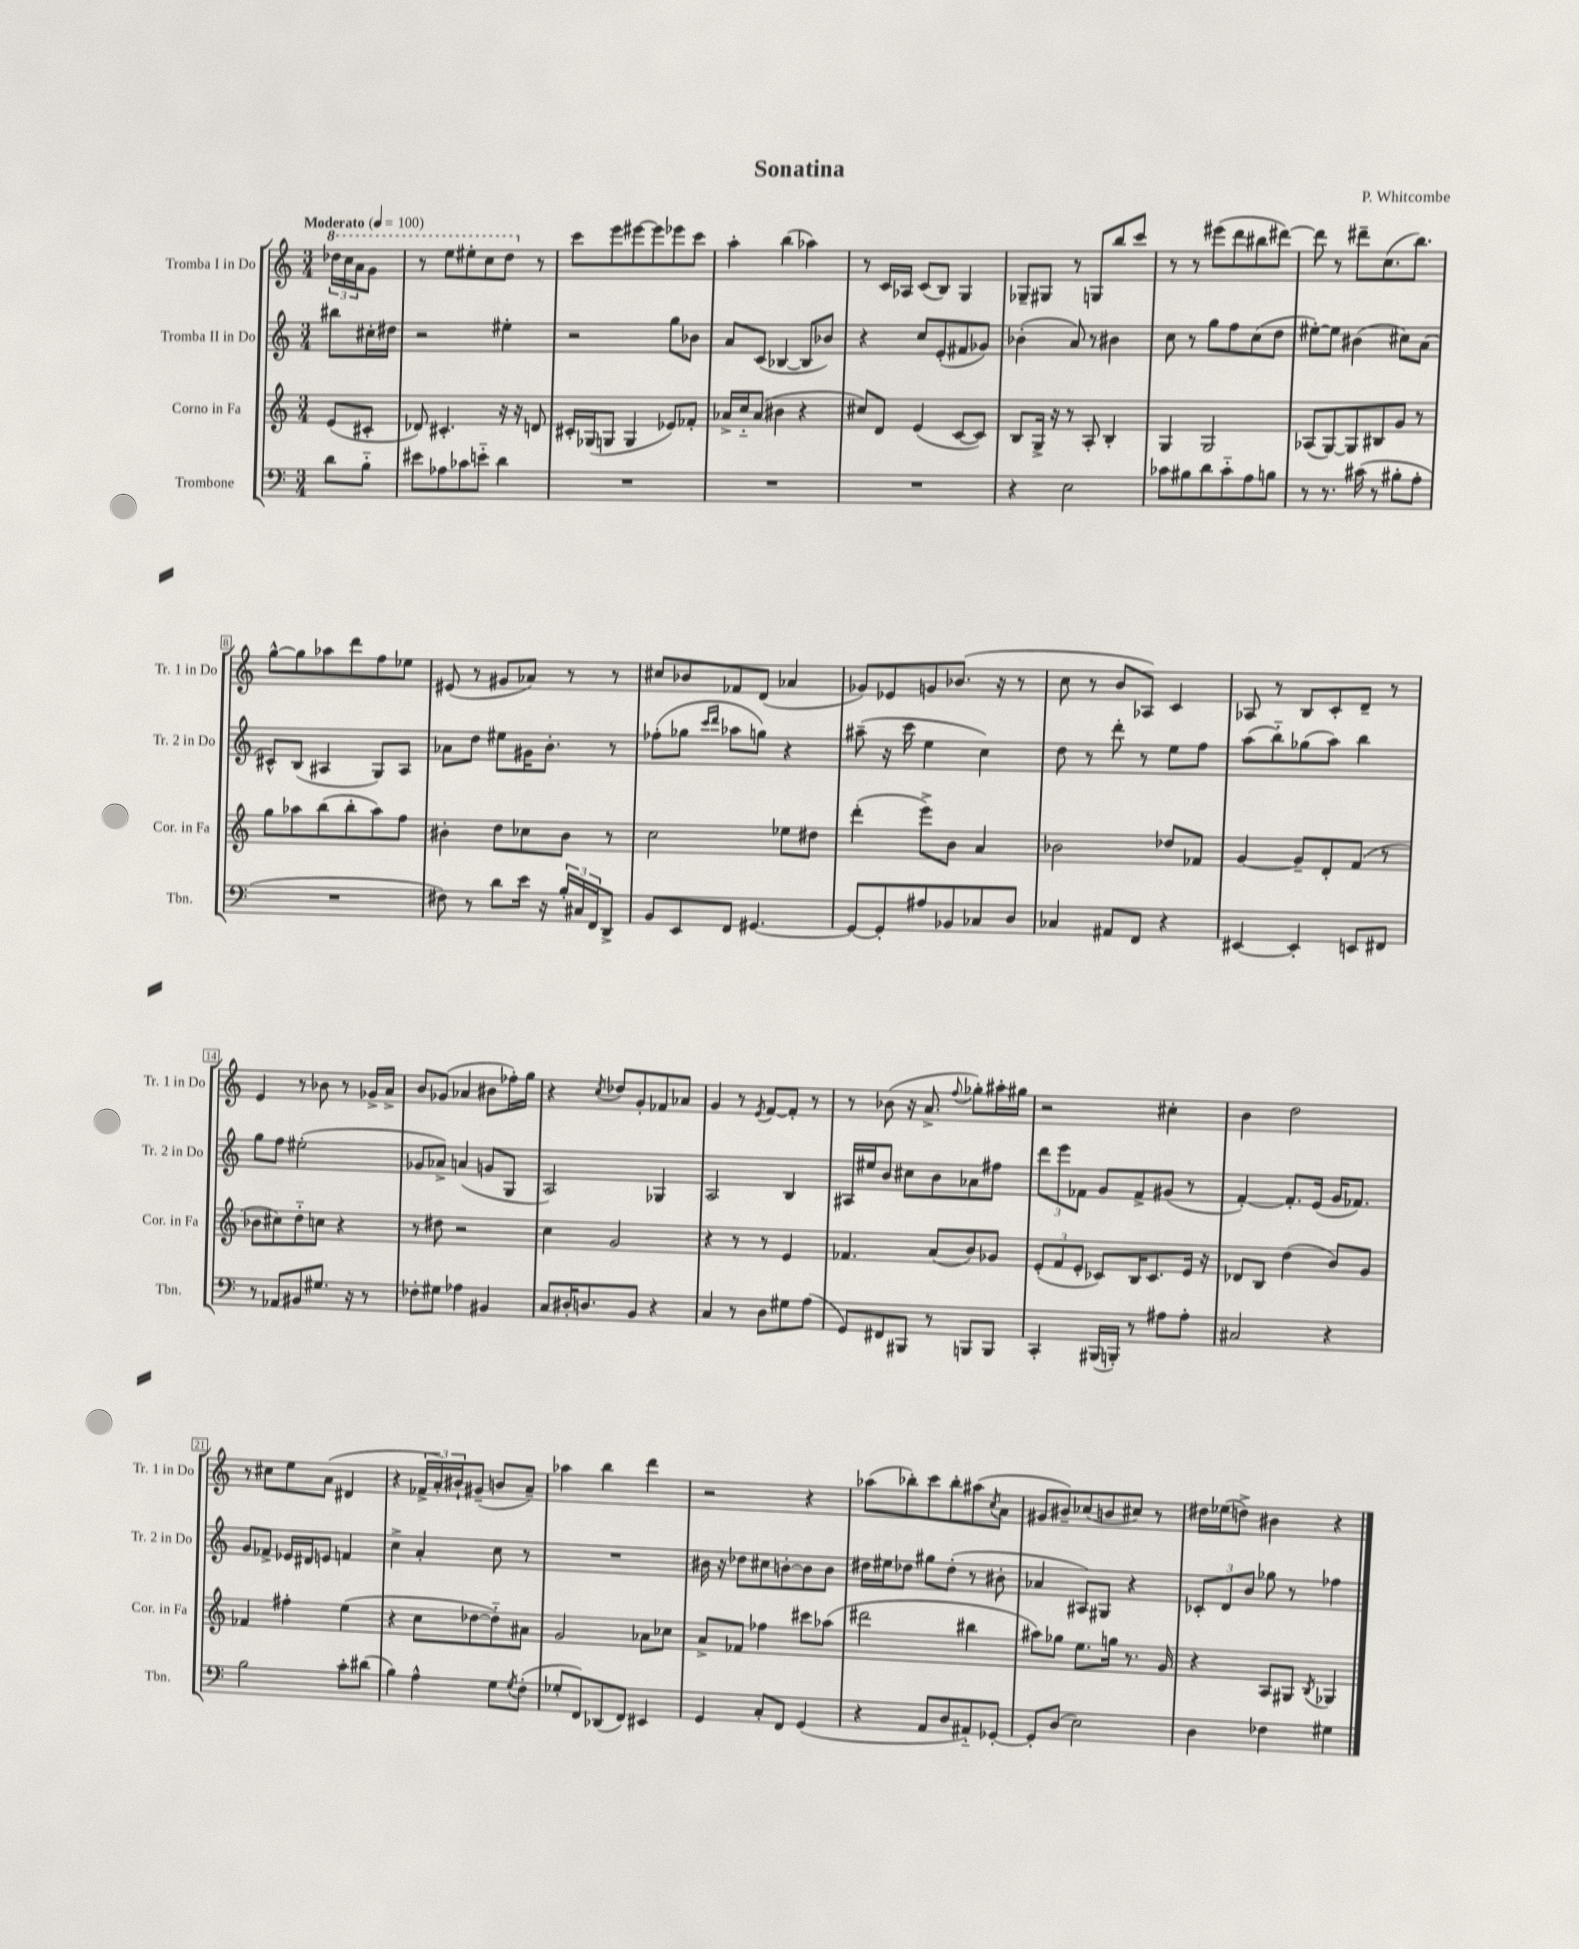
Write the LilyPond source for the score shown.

\header { title = "Sonatina" composer = "P. Whitcombe" }
<<
\new StaffGroup <<
\new Staff = "s0" \with { instrumentName = "Tromba I in Do" shortInstrumentName = "Tr. 1 in Do" } {
    \clef treble \key c \major \numericTimeSignature \time 3/4 \partial 4 \tempo "Moderato" 4 = 100
    \tuplet 3/2 { \ottava #1 des'''16 c'''16 a''16 } g''8 |
    r8 e'''8 eis'''8-. c'''8 d'''8 \ottava #0 r8 |
    c'''8 e'''8 eis'''8~ eis'''8 ees'''8 c'''8 |
    a''4-. b''4( aes''4) |
    r8 c'16 aes16 c'8( b8) g4 |
    ges8-- gis8 r8 g8 b''8 c'''8 |
    r8 r8 eis'''8( d'''8 bis''8 dis'''8~) |
    dis'''8 r8 dis'''8-- c''8.( b''8.) |
    g''8~-^ g''8 aes''8 d'''8 f''8 ees''8 |
    eis'8( r8 gis'8 aes'8) r8 r8 |
    cis''8 bes'8 fes'8 d'8( aes'4 |
    ges'8) ees'8 g'8 bes'8.( r16 r8 |
    c''8 r8 b'8 aes8) c'4 |
    aes8 r8 b8 c'8-. d'8-- r8 |
    e'4 r8 bes'8 r8 ges'16-> a'16-> |
    b'8 ges'8( aes'4 bis'8 fes''16-.) g''16 |
    r4 \acciaccatura { c''8 } des''8 g'8-. fes'8 aes'8 |
    g'4 r8 \acciaccatura { e'8 } f'8~ f'8-. r8 |
    r8 bes'8( r16 a'8.-> \appoggiatura { f''8 } ges''8-.) ais''16-. gis''16 |
    r2 cis''4-. |
    b'4 d''2 |
    r8 cis''8 e''8 a'8( dis'4 |
    r4 \tuplet 3/2 { fes'16-> a'16-.) bis'16-! } gis'8--( b'8 a'8--) |
    aes''4 b''4 d'''4 |
    r2 r4 |
    aes''8( bes''8-.) c'''8 bes''8-. ais''8( \acciaccatura { c''8 } a'8 |
    gis'8 bis'8--) ces''8( b'8 cis''8) r8 |
    dis''16 ees''16( d''8->) bis'4 r4 \bar "|." |
}
\new Staff = "s1" \with { instrumentName = "Tromba II in Do" shortInstrumentName = "Tr. 2 in Do" } {
    \clef treble \key c \major \numericTimeSignature \time 3/4 \partial 4
    bis''8 cis''16-. dis''16 |
    r2 eis''4-. |
    r2 g''8 bes'8 |
    a'8 c'8( bes4~ bes8 bes'8) |
    r4 c''8 e'8-.( fis'8 ges'8) |
    bes'4-.( a'8) r8 bis'4 |
    c''8 r8 g''8 f''8 c''8( d''8 |
    eis''8~-.) eis''8 bis'4( cis''8) a'8( |
    cis'8-^) b8( ais4 g8) ais8 |
    aes'8 d''8 eis''8 gis'16 b'8.-. r8 |
    fes''8-.( ges''8 \grace { c'''16 d'''16 } aes''8 g''8) r4 |
    ais''8--( r16 c'''16 e''4 c''4) |
    d''8 r8 d'''8-. r8 e''8 f''8 |
    a''8( b''8-_) ges''8( a''8) b''4 |
    g''8 f''8 eis''2-.( |
    ges'8 aes'8->) a'4( g'8 g8 |
    a2) ges4 |
    a2 b4 |
    ais16 eis''16 b'8 cis''8 b'8 aes'8 fis''8 |
    \tuplet 3/2 { d'''8 e'''8 fes'8 } g'8 fes'8-> gis'8( r8 |
    f'4~-.) f'8.-. e'16( g'16 fes'8.) |
    g'8 fes'8-> ees'16 dis'16 e'8 f'4 |
    c''4-> a'4-. c''8 r8 |
    R2. |
    bis'16 r16 des''8 cis''8 b'8~-. b'8 b'8 |
    dis''16 eis''16 des''8 gis''8 des''8-.( r8 bis'8-. |
    aes'4 ais8) gis8 r4 |
    \tuplet 3/2 { ces'8-. d'8 b'8 } ges''8 r8 fes''4 \bar "|." |
}
\new Staff = "s2" \with { instrumentName = "Corno in Fa" shortInstrumentName = "Cor. in Fa" } {
    \clef treble \key c \major \numericTimeSignature \time 3/4 \partial 4
    e'8( cis'8-. |
    des'8) cis'4.-. r16 r16 d'8 |
    cis'16-. ges16( g8 g4 ees'8) fes'8-. |
    aes'16-> c''16-_ aes'8( bis'4 r4 |
    cis''8) d'8 e'4( c'8~ c'8) |
    b8 g16-> r16 r8 a8-. b4-. |
    g4 g2 |
    aes8( g8~) g8 bis8 g'8 r8 |
    g''8 aes''8 b''8( b''8-. aes''8) f''8 |
    bis'4-. d''8 ces''8 bis'8 r8 |
    c''2 ees''8 dis''8 |
    d'''4-.( e'''8->) b'8 a'4 |
    bes'2 des''8 fes'8 |
    g'4~ g'8-- d'8-. f'8( r8 |
    bes'8 cis''8) d''8-_ c''8 r4 |
    r8 dis''8 r2 |
    c''4 g'2 |
    r4 r8 r8 e'4 |
    fes'4. a'8( b'8) ges'8 |
    \tuplet 3/2 { e'8-.( f'8 e'8-. } ces'8) b16 ces'8. e'16 r16 |
    des'8 b8 d''4( b'8) g'8 |
    fes'4 fis''4-. e''4( |
    r4 c''8 des''8~ des''8-_) ais'8 |
    g'2 aes'8 ces''8 |
    a'8-> fes'8 fes''4 cis'''8 aes''8( |
    dis'''2 bis''4 |
    ais''8) ges''8 e''8. g''16 r8. g'16 |
    r4 a8 gis8 \acciaccatura { b8 } ges4 \bar "|." |
}
\new Staff = "s3" \with { instrumentName = "Trombone" shortInstrumentName = "Tbn." } {
    \clef bass \key c \major \numericTimeSignature \time 3/4 \partial 4
    d'8 b8-_ |
    eis'8 aes8 ces'8 e'8-_ d'4 |
    R2. |
    R2. |
    R2. |
    r4 e2 |
    ces'8 bis8 d'8 ces'8-_ a8 b8 |
    r8 r8. cis'16( r8 bis8-. a8-. |
    R2. |
    fis8) r8 d'8 e'16 r16 \tuplet 3/2 { b16-. cis16 f,16 } d,8-> |
    b,8 e,8 f,8 gis,4.~ |
    gis,8~ gis,8-. ais8 bes,8 ces8 d8 |
    ces4 ais,8 f,8 r4 |
    eis,4~ eis,4-. e,8 fis,8 |
    r8 aes,8 bis,8 gis8. r16 r8 |
    fes8-. gis8 aes4 bis,4 |
    c8 dis16-. d8. b,8 r4 |
    c4 r8 d8 gis8 a8( |
    g,8) fis,8 bis,,8 r8 b,,8 b,,8 |
    c,4-. bis,,16( b,,16-.) r8 ais8 ais8-. |
    cis2 r4 |
    b2 c'8-. dis'8( |
    b4) a4-^ g8 \acciaccatura { g8 } f8-.( |
    ges8-. f,8) des,8( f,8) eis,4 |
    g,4 c8-. f,8 g,4( |
    r4 a,8 d8 ais,8-_) ges,8~-. |
    ges,8-. d8( e2) |
    d4 fes4 gis4 \bar "|." |
}
>>
>>
\layout { \context { \Score \override BarNumber.stencil = #(make-stencil-boxer 0.1 0.3 ly:text-interface::print) } }
